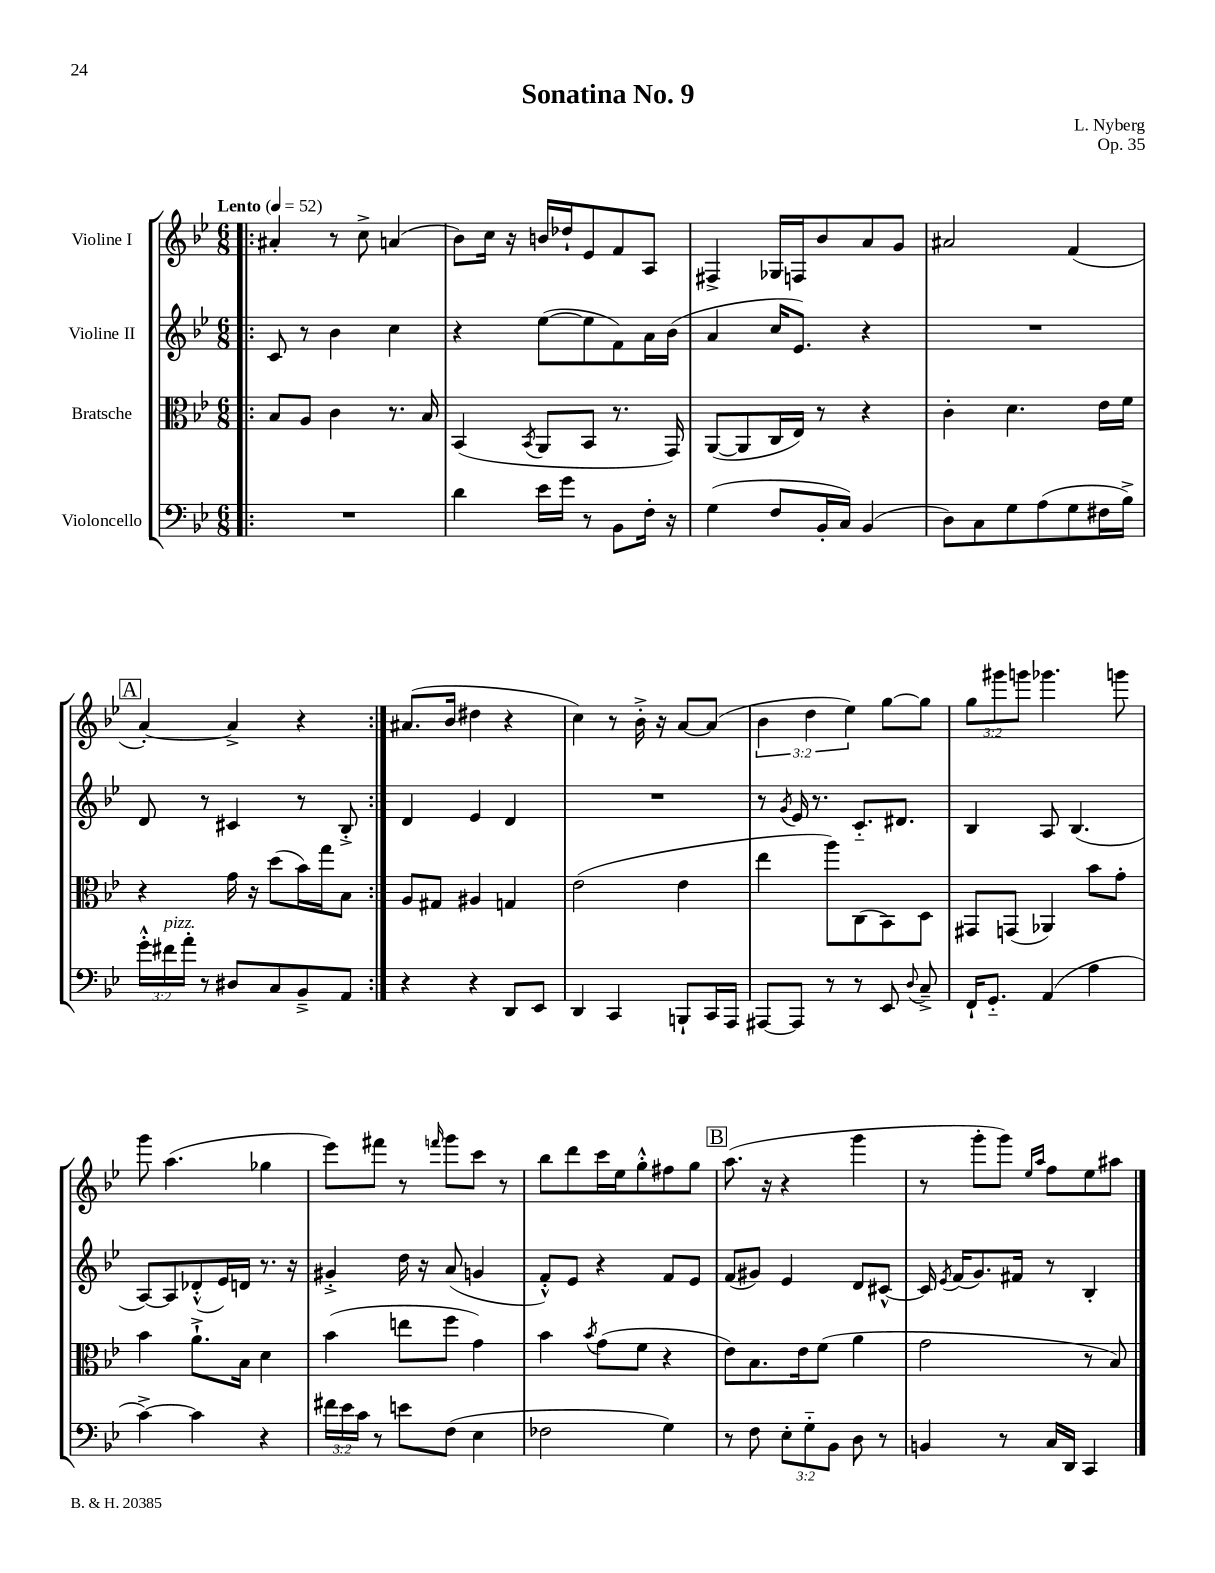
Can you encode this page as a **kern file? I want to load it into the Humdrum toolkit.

**kern	**kern	**kern	**kern
*part4	*part3	*part2	*part1
*staff4	*staff3	*staff2	*staff1
*I"Violoncello	*I"Bratsche	*I"Violine II	*I"Violine I
*clefF4	*clefC3	*clefG2	*clefG2
*k[b-e-]	*k[b-e-]	*k[b-e-]	*k[b-e-]
*M6/8	*M6/8	*M6/8	*M6/8
*MM52	*MM52	*MM52	*MM52
=1!|:	=1!|:	=1!|:	=1!|:
!	!	!	!LO:TX:a:B:t=Lento
2.r	8B-/L	8c/	4a#X'/
.	8A/J	8r	.
.	4c\	4b-\	8r
.	.	.	8cc^\
.	8.r	4cc\	(4an/
.	16B-/	.	.
=2	=2	=2	=2
4d\	(4BB-/	4r	8b-\L)
.	.	.	16cc\Jk
.	.	.	16r
.	8qBB-/	.	.
16e-\LL	8AA/L	([8ee-\L	16bn/LL
16g\JJ	.	.	16dd-X`/J
8r	8BB-/J	8ee-\]	8e-/
8BB-\L	8.r	8f\)	8f/
16F'\Jk	.	16a\L	8A/J
16r	16GG/)	(16b-\JJ	.
=3	=3	=3	=3
(4G\	([8AA/L	4a/	4F#X^/
.	8AA/]	.	.
8F/L	16C/L	16cc/KL	16G-X/LL
.	16E-/JJ)	8.e-/J)	16Fn/J
16BB-'/L	8r	.	8b-/
16C/JJ)	.	.	.
(4BB-/	4r	4r	8a/
.	.	.	8g/J
=4	=4	=4	=4
8D\L)	4c'\	2.r	2a#X/
8C\	.	.	.
8G\	4.d\	.	.
(8A\	.	.	.
8G\	.	.	(4f/
16F#X\L	16e-\LL	.	.
16B-^\JJ)	16f\JJ	.	.
!!LO:LB:g=z
!!LO:REH:place=s1:t=A
=5	=5	=5	=5
24g'^^\LL	4r	8d/	[4a'/)
!LO:TX:a:i:t=pizz.	!	!	!
24f#X\	.	.	.
24a'\JJ	.	.	.
8r	.	8r	.
8D#X/L	16g\	4c#X/	4a^/]
.	16r	.	.
8C/	(8dd\L	.	.
8BB-~^/	16b-\L)	8r	4r
.	16gg\J	.	.
8AA/J	8B-\J	8B-'^/	.
=6:|!	=6:|!	=6:|!	=6:|!
4r	8A/L	4d/	(8.a#X/L
.	8G#X/J	.	.
.	.	.	16b-/Jk
4r	4A#X/	4e-/	4dd#X\
8DD/L	4Gn/	4d/	4r
8EE-/J	.	.	.
=7	=7	=7	=7
4DD/	(2e-\	2.r	4cc\)
4CC/	.	.	8r
.	.	.	16b-'^\
.	.	.	16r
8BBBn`/L	4e-\	.	[8a/L
16CC/L	.	.	(8a/J]
16AAA/JJ	.	.	.
=8	=8	=8	=8
[8AAA#X/L	4ee-\	8r	6b-\
.	.	8qg/	.
8AAA#/J]	.	16e-/	.
.	.	.	6dd\
.	.	8.r	.
8r	8aa\L)	.	.
.	.	.	6ee-\)
8r	(8C\	8.c/L	.
8EE-/	8BB-\)	.	[8gg\L
.	.	8.d#X/J	.
8qqD/	.	.	.
8C~^/	8D\J	.	8gg\J]
=9	=9	=9	=9
16FF`/KL	8GG#X/L	4B-/	12gg\L
8.GG/J	.	.	.
.	.	.	12ggg#X\
.	(8GGn/J	.	.
.	.	.	12gggn\J
(4AA/	4AA-X/)	8A/	4.ggg-X\
.	.	(4.B-/	.
4A\	8b-\L	.	.
.	8g'\J	.	8gggn\
!!LO:LB:g=z
=10	=10	=10	=10
[4c^\)	4b-\	[8A/L)	8ggg\
.	.	8A/]	(4.aa\
4c\]	8.a`^\L	(8d-X'^^/	.
.	.	16e-/L)	.
.	16B-\Jk	16dn/JJ	.
4r	4d\	8.r	4gg-X\
.	.	16r	.
=11	=11	=11	=11
24f#X\LL	(4b-\	4g#X'^/	8eee-\L)
24e-\	.	.	.
24c\JJ	.	.	.
8r	.	.	8fff#X\J
8en\L	8een\L	16dd\	8r
.	.	16r	.
.	.	.	16qqfffn/
(8F\J	8ff\J	(8a/	8ggg\L
4E-\	4g\)	4gn/	8ccc\J
.	.	.	8r
=12	=12	=12	=12
2F-X\	4b-\	8f'^^/L)	8bb-\L
.	.	8e-/J	8ddd\
.	8qb-/	.	.
.	(8g\L	4r	16ccc\L
.	.	.	16ee-\J
.	8f\J	.	8gg'^^\
4G\)	4r	8f/L	8ff#X\
.	.	8e-/J	8gg\J
!!LO:REH:place=s1:t=B
=13	=13	=13	=13
8r	8e-\L)	(8f/L	(8.aa\
8F\	8.B-\	8g#X/J)	.
.	.	.	16r
12E-'\L	.	4e-/	4r
.	16e-\k	.	.
12G\	.	.	.
.	(8f\J	.	.
12BB-\J	.	.	.
8D\	4a\	8d/L	4ggg\
8r	.	[8c#X^^/J	.
=14	=14	=14	=14
4BBn/	2g\	16c#/]	8r
.	.	8qe-/	.
.	.	(16f/KL	.
.	.	8.g/)	8ggg'\L
8r	.	.	8ggg\J)
.	.	16f#X/Jk	.
.	.	.	16qqee-/LL
.	.	.	16qqaa/JJ
16C/LL	.	8r	8ff\L
16DD/JJ	.	.	.
4CC/	8r	4B-'/	8ee-\
.	8B-/)	.	8aa#X\J
==	==	==	==
*-	*-	*-	*-
